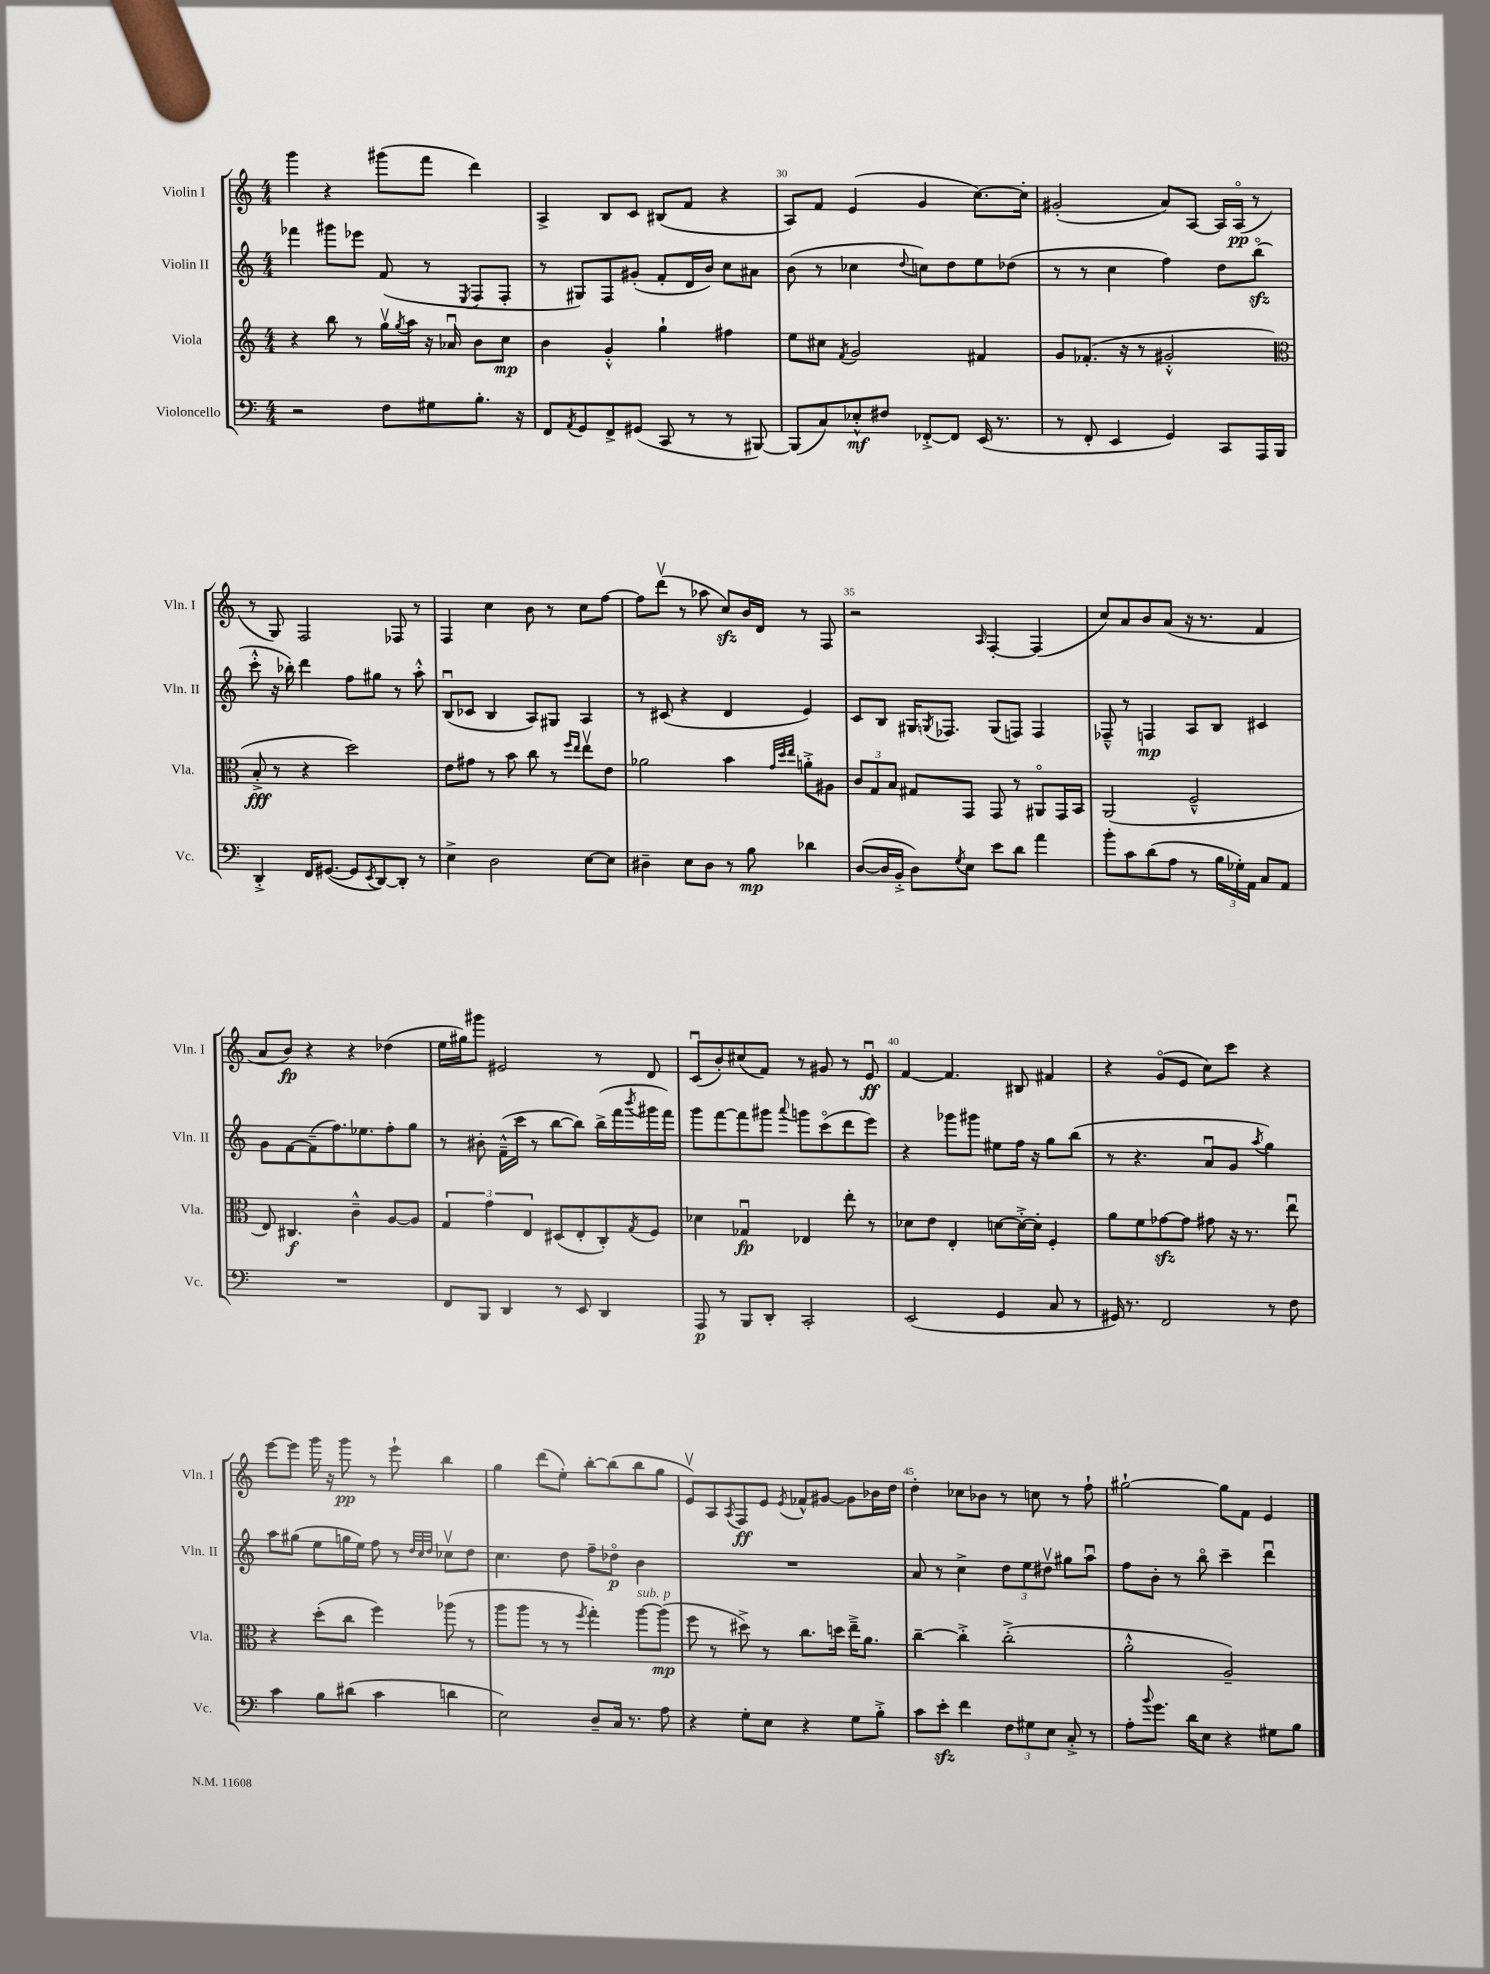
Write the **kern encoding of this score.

**kern	**kern	**kern	**kern
*staff4	*staff3	*staff2	*staff1
*clefF4	*clefG2	*clefG2	*clefG2
*k[]	*k[]	*k[]	*k[]
*M4/4	*M4/4	*M4/4	*M4/4
2r	4r	4fff-	4ggg
.	8bb	8ggg#	4r
.	8r	8eee-	.
8F	16ggv	(8f	(8ggg#
.	8qgg	.	.
.	16aa	.	.
8G#	16r	8r	8fff
.	16a-u	.	.
.	.	8qE	.
8.B'	8b	8F	4ddd)
.	8cc	8F'	.
16r	.	.	.
=	=	=	=
8FF	4b	8r	4A^
8qAA	.	.	.
8GG	.	8G#)	.
8FF^	4g'^^	8F	8B
(8GG#	.	(8g#'	8c
8CC	4gg`	8f'	(8B#
8r	.	16d	8f
.	.	16b)	.
8r	4ff#	8cc	4r
[8BBB#)	.	8a#	.
=	=	=	=
(8BBB#]	8ee	(8b	8A)
8C)	8cc#	8r	8f
.	8qf	.	.
8E-'^^	2g	4cc-	(4e
8F#	.	.	.
.	.	8qqdd	.
[8FF-'^	.	8cc)	4g
8FF-]	.	8dd	.
(16EE	4f#	8ee	[8.cc)
8.r	.	.	.
.	.	(8dd-	.
.	.	.	16cc']
=	=	=	=
8r	8g	8r	(2g#'
8FF'	(8.f-'	8r	.
4EE	.	4cc	.
.	16r	.	.
.	8r	.	.
4GG)	2g#'^^	4ff)	8a)
.	.	.	[8A
8CC	.	8dd	16A]
.	.	.	(16Ao
16AAA	.	(8bbo	8r
16BBB	.	.	.
=	=	=	=
*	*clefC3	*	*
4DD'^	8B'^	8ccc'^^	8r
.	8r	16r	8G)
.	.	16bb-')	.
16FF	4r	4ddd	2F
([8.GG#	.	.	.
8GG#]	2dd)	8ff	.
8qEE	.	.	.
[8DD)	.	8gg#	.
8DD']	.	8r	8F-
8r	.	8aa'^^	8r
=	=	=	=
4E^	8e	(8Bu	4F
.	8g#	8c-	.
2D	8r	4B	4cc
.	8b	.	.
.	8cc	8A)	8b
.	8r	8G#	8r
.	16qqff	.	.
.	16qqee	.	.
[8E	8eev	4A	8cc
8E]	8e	.	[8ff
=	=	=	=
4D#~	2a-	8r	8ff]
.	.	(8c#	(8dddv
8E	.	4r	8r
8D#	.	.	8aa-
8r	4b	4d	8cc)
8B	.	.	16b
.	.	.	16d
.	32qqg	.	.
.	32qqdd	.	.
.	32qqee	.	.
4d-	8a'^	4e)	8r
.	8A#	.	8F
=	=	=	=
([8D	12c	8c	2r
.	12G	.	.
16D]	.	8B	.
.	12B	.	.
16BB'^	.	.	.
8D)	8G#	16G#	.
.	.	8qG	.
.	.	8.F-	.
8qG	.	.	.
8E	8GG	.	.
.	.	.	16qqA
8e	8GG	(8G	[4F'
8d	8r	8F)	.
4a	8AA#o	4F	(4F]
.	16GG	.	.
.	16BB	.	.
=	=	=	=
8b'	(2AA	8F-~^^	8cc)
8c	.	8r	8a
(8d	.	4F	8b
8A	.	.	(8a
8r	2F~^^	8A	16r
.	.	.	8.r
24B	.	8B	.
24G-')	.	.	.
24AA	.	.	.
8C	.	4c#	4f
8AA	.	.	.
=	=	=	=
1r	8E)	8g	8a
.	4.C#	[8f	8b)
.	.	(8f~]	4r
.	.	8.ff)	.
.	4c~^^	.	4r
.	.	8.ee-	.
.	[8A	8ff'	(4dd-
.	8A]	8gg	.
=	=	=	=
8FF	6G	8r	16ee
.	.	.	16gg#)
8BBB	.	8b#'	8ggg#
.	6g	.	.
4DD	.	(16f~^^	2e#
.	.	16ccc	.
.	6E	.	.
.	.	8r	.
8r	(8D#	[8bb	.
8EE	8E'	8bb])	.
4DD	8C')	(16bb^	8r
.	.	16fff	.
.	8qG	8qbbb	.
.	8F	16ggg#	8d
.	.	16fff)	.
=	=	=	=
8AAA	4d-	8ggg	(8cu
8r	.	[8fff	8b')
8BBB	4G-u	8fff]	(8cc#
8DD'	.	8ggg#	8f)
.	.	8qqaaa	.
2CC'	4E-	8ggg	8r
.	.	(8ccco	8g#
.	8ee'	8ddd	8r
.	8r	8eee)	8eu
=	=	=	=
(2EE	8d-	4r	[4f
.	8e	.	.
.	4E'	8ggg-	4.f]
.	.	8ggg#	.
4GG	[8d	8ee#	.
.	16d'^_	16ff	8B#
.	16d']	16r	.
8C	4F'	8gg	4f#
8r	.	(8bb	.
=	=	=	=
16GG#)	8a	8r	4r
8.r	.	.	.
.	8f	4.r	.
2FF	[8g-	.	(8go
.	8g-]	.	8e
.	8g#	8au	8cc)
.	16r	8g	8ccc
.	8.r	.	.
.	.	8qaa	.
8r	.	4gg)	4r
8F	8eeu	.	.
=	=	=	=
4c	4r	8aa	[8eee
.	.	(8gg#	8eee]
8B	(8dd'	8ee	16ggg
.	.	.	16r
(8d#	8cc	16gg	8ggg
.	.	16ee)	.
4c	4ff)	8ff	8r
.	.	8r	8eee`
.	.	32qqdd	.
.	.	32qqcc	.
.	.	32qqdd	.
4d	(8aa-	8cc-v	4bb
.	8r	8dd	.
=	=	=	=
2E)	8aa	4.cc	4gg
.	8aa	.	.
.	8r	.	(8ddd
.	8r	8dd	8ee')
.	8qff	.	.
8D~	4gg')	8ff~	[8bb'
16C	.	8dd-o	(8bb]
8.r	.	.	.
.	[8aa	4b	8bb
8A	(8aa]	.	8gg
=	=	=	=
4r	8ff	1r	8ev)
.	8r	.	8A
.	.	.	8qA
8G'	8dd#^)	.	8F
8E	8r	.	8e
.	.	.	8qe
4r	8.cc	.	8f-^^
.	.	.	[8g#
.	16dd	.	.
8G	16ee~^	.	8g#]
.	8.a	.	.
8B'^	.	.	16b-
.	.	.	16dd
=	=	=	=
8c	[4cc~	8a	4dd'
8e'	.	8r	.
4f	4cc'^]	4cc^	8cc-
.	.	.	8b-
12F	(2cc'^	12dd	8r
12G#	.	12ee	.
.	.	.	8cc
12E	.	12dd#v	.
8C'^	.	8gg#	8r
8r	.	8aau	8ff`
=	=	=	=
8A'	2a'^^	8ff	[2gg#`
8qqb	.	.	.
8.g	.	8b'	.
.	.	8r	.
16d	.	.	.
8E	.	8bbo	.
4r	2A~)	4ccc~	8gg#]
.	.	.	8f
8G#	.	4dddu	4e
8B	.	.	.
==	==	==	==
*-	*-	*-	*-
